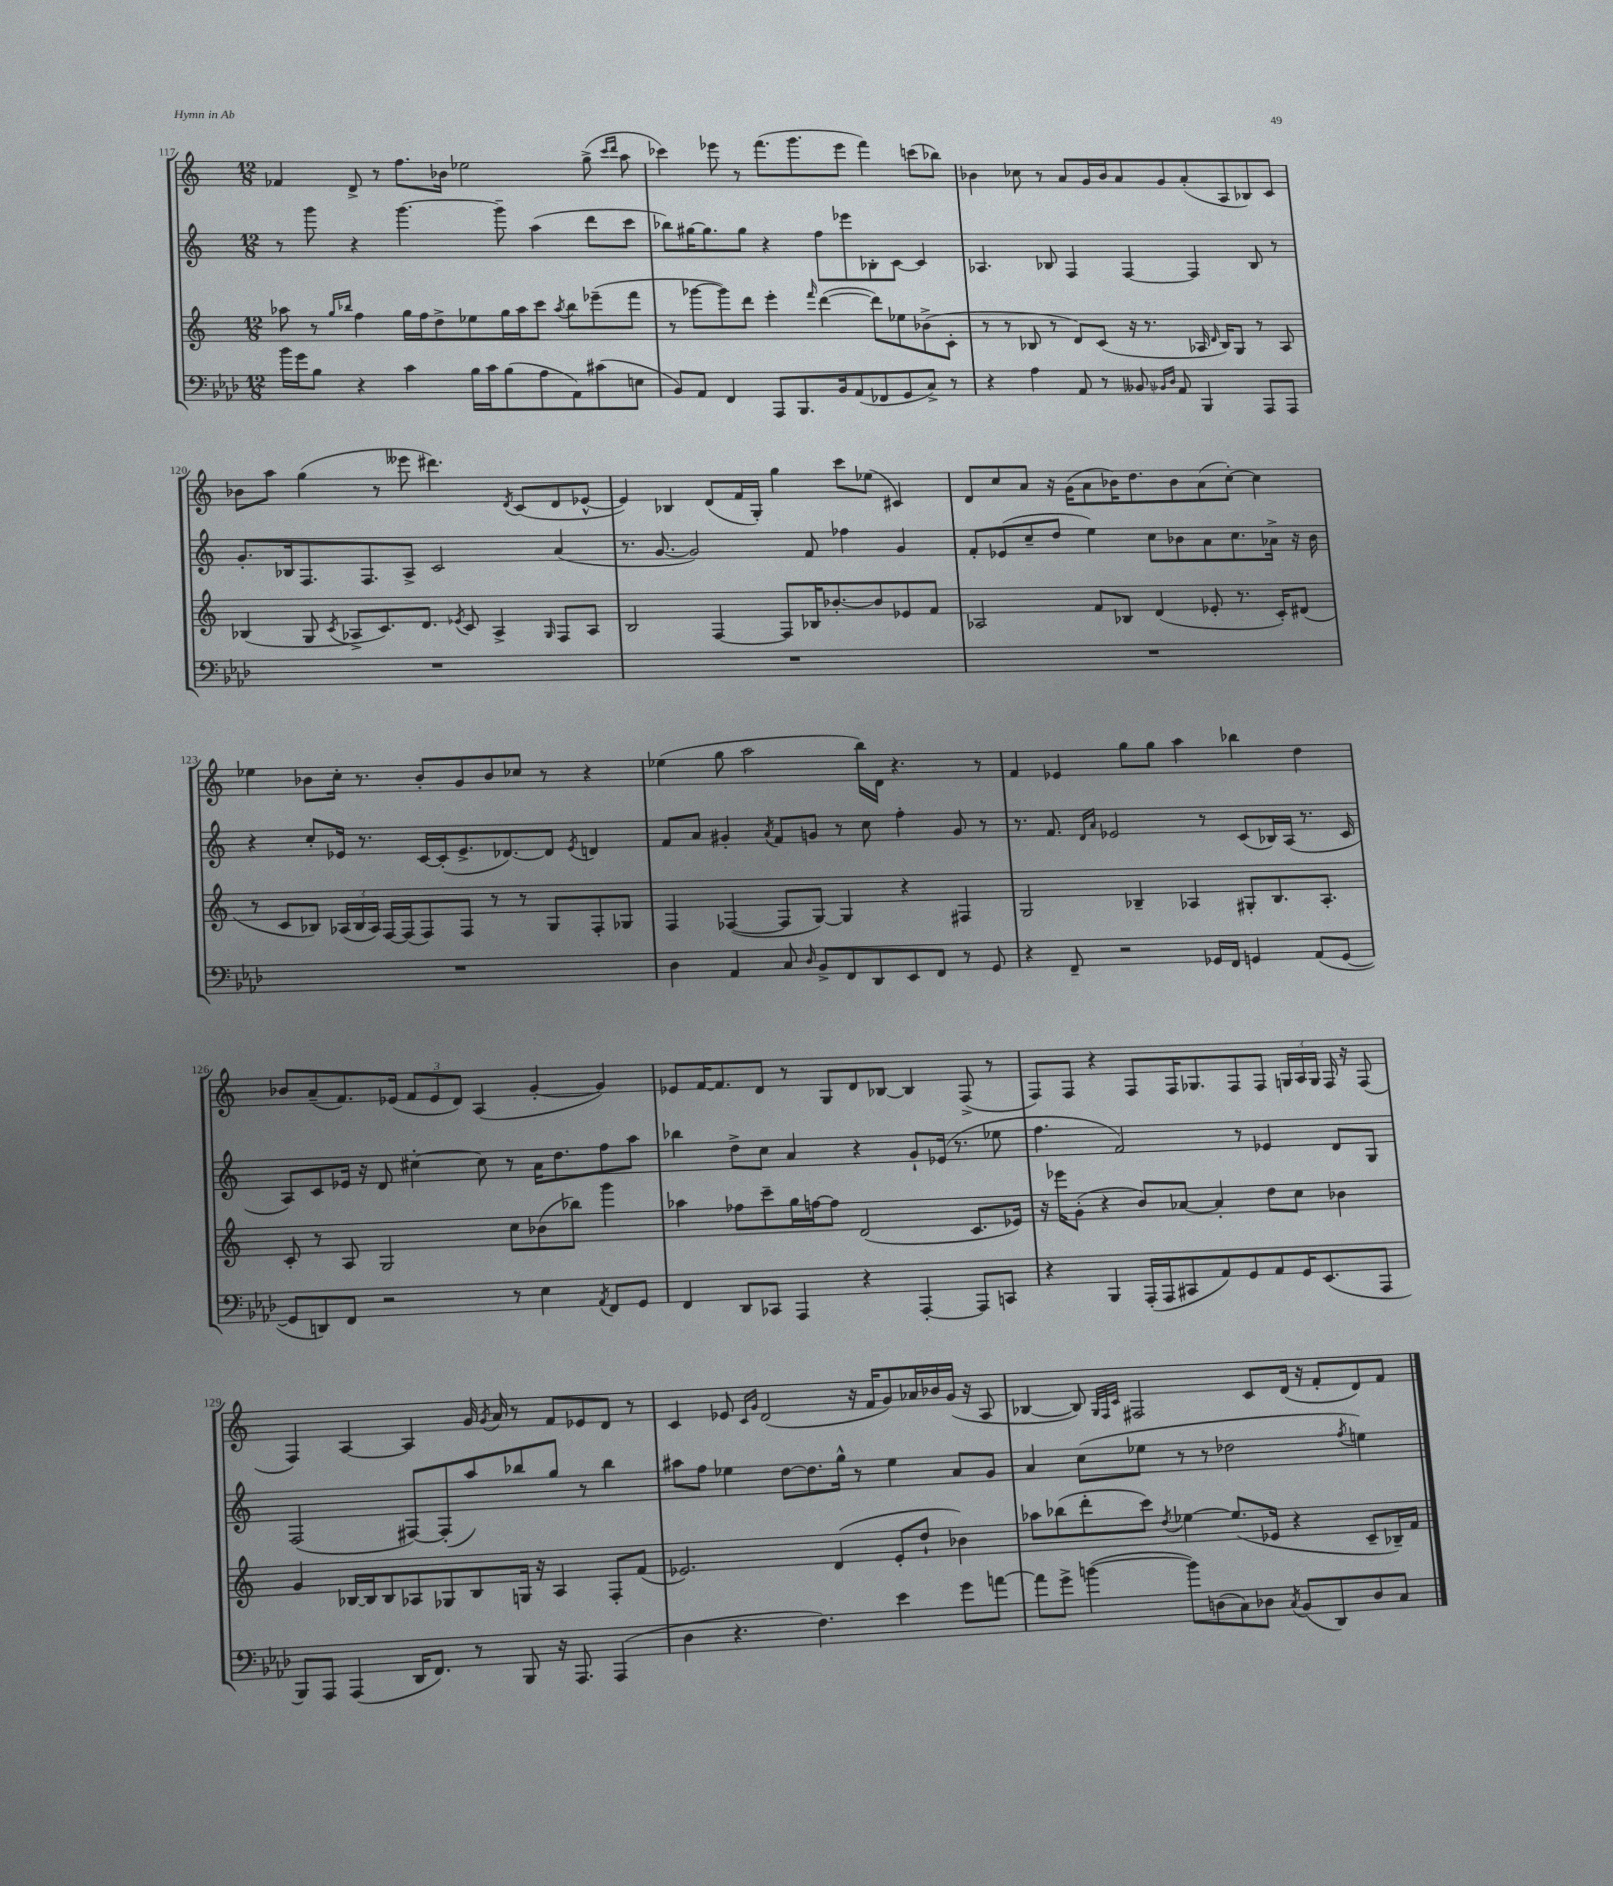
<<
\new StaffGroup <<
\new Staff = "s0" {
    \clef treble \key c \major \numericTimeSignature \time 12/8
    \autoBeamOff fes'4 d'8-> r8 f''8.[ bes'16] ees''2 g''8->( \grace { c'''16[ d'''16] } a''8 |
    ces'''4) ees'''8 r8 f'''8.[( g'''8. ees'''8] f'''4) c'''8[( bes''8]) |
    bes'4 ces''8 r8 a'8[ g'16 bes'16 a'8 g'8 a'8-.( a8 bes8) c'8] |
    bes'8[ a''8] g''4( r8 eeses'''8 dis'''4.) \acciaccatura { d'8 } c'8[( d'8 ees'8]~-^ |
    ees'4) bes4 d'8[( f'16 g16]-.) g''4 c'''8[ ees''8]( cis'4) |
    d'8[ c''8 a'8] r16 g'16[( a'8 bes'16) d''8. bes'8 a'8( c''8]~-.) c''4 |
    ees''4 bes'8[ c''16]-. r8. bes'8[-. g'8 bes'8 ces''8] r8 r4 |
    ees''4( g''8 a''2 b''16[) d'16] r4. r8 |
    f'4 ees'4 g''8[ g''8] a''4 bes''4 d''4 |
    bes'8[ a'8--( f'8.) ees'16]( \tuplet 3/2 { f'8[ ees'8 d'8]) } a4( g'4~-. g'4) |
    ees'8[ f'16~ f'8. d'8] r8 g8[ d'8 bes8]~ bes4 f8->( r8 |
    f8[) f8] r4 f8[ f16 ges8. f8 f8] \tuplet 3/2 { g16[ a16 g16] } f16 r16 f8( |
    f4) a4~ a4 g'16 \acciaccatura { g'8 } a'16 r8 f'8[ ees'8 d'8] r8 |
    c'4 ees'8 \grace { c'16[ g'16] } d'2( r16 f'16[ g'8) aes'16 bes'16 g'16]( r16 a8 |
    bes4~ bes8) \grace { g32[ f32 c'32] } fis2 c'8[ d'16]( r16 f'8[-. d'8) f'8] \bar "|." |
}
\new Staff = "s1" {
    \clef treble \key c \major \numericTimeSignature \time 12/8
    \autoBeamOff r8 g'''8 r4 g'''4.~ g'''8-- a''4( d'''8[ c'''8] |
    bes''8[) gis''16~ gis''8. gis''8] r4 f''8[ ees'''8 bes8-. c'8]~ c'4 |
    aes4. bes8 f4 f4~ f4 bes8 r8 |
    g'8.[-. bes16 f8. f8. a8]-> c'2 a'4( |
    r8. g'8.~ g'2) f'8 fes''4 g'4 |
    f'8[-. ees'8( c''8-- d''8] e''4) c''8[ bes'8 a'8 c''8. aes'16]-> r16 bes'16 |
    r4 c''8[-. ees'16] r8. c'16[~ c'16-.( ees'8.-> des'8.~) des'8] \acciaccatura { ees'8 } d'4 |
    f'8[ a'8] gis'4-. \acciaccatura { a'8 } f'8[ g'8] r8 c''8 f''4-. g'8 r8 |
    r8. f'8. \grace { d'16[ a'16] } ees'2 r8 c'8[( bes16) a16]( r8. c'16 |
    a8[) c'8 ees'16] r16 d'8 cis''4~-. cis''8 r8 a'16[ d''8. f''8 a''8] |
    bes''4 d''8[-> c''8] a'4 r4 g'8[-! ees'16]( r8. ees''8 |
    f''4. f'2) r8 ees'4 d'8[ g8] |
    f2( fis8[~) fis8-.( a''8) bes''8 g''8] r8 bes''4 |
    ais''8[ f''8] ees''4 d''8[~ d''8. g''16]-^ r8 ees''4 a'8[ g'8] |
    a'4 c''8[( ees''8] r8 r8 des''2 \acciaccatura { f''8 } e''4) \bar "|." |
}
\new Staff = "s2" {
    \clef treble \key c \major \numericTimeSignature \time 12/8
    \autoBeamOff aes''8 r8 \grace { g''16[ bes''16] } f''4 g''16[ f''16 d''8-> ees''8 g''16 aes''16 c'''8] \acciaccatura { aes''8 } bes''8[ ees'''8--( f'''8] |
    r8 ges'''8[~ ges'''8) d'''8] e'''4-. \grace { f'''16 } d'''4~( d'''8[) ees''8 bes'8->( c'8]-. |
    r8 r8 bes8 r8 d'8[) c'8]( r16 r8. aes16 \grace { d'16 } bes16[) g8] r8 aes8 |
    bes4( g8 \acciaccatura { c'8 } aes8[-> c'8.) d'8.] \acciaccatura { ees'8 } c'8 aes4-> \grace { g16 } f8[ aes8] |
    b2 f4~ f8[ bes16 bes'8.~-. bes'8 ees'8 f'8] |
    aes2 f'8[ bes8] d'4( ees'8-. r8. c'16[-.) dis'8]( |
    r8 c'8[ bes8]) \tuplet 3/2 { aes16[( bes16 aes16]) } f16[~ f16( f8) f8] r8 r8 g8[ f8-. ges8] |
    f4 fes4~( fes8[ g8]~) g4 r4 fis4 |
    g2 bes4-- aes4 gis8[-. bes8. aes8.]-. |
    c'8-. r8 a8 g2 c''8[ bes'8( bes''8]) g'''4 |
    aes''4 fes''8[ c'''8-- g''16 f''16~ f''8] d'2( c'8.[ ees'16]) |
    r16 ees'''16[ g'8]-.( r4 b'8[) aes'8]~ aes'4-. d''8[ c''8] bes'4 |
    g'4 bes16[~ bes16 bes8 aes8 ges8 bes8 g16] r16 aes4 f8[-. f'8]( |
    ees'2.) d'4( ees'8[-. d''8]-! bes'4) |
    aes''8[ bes''8( d'''8-. c'''8]) \acciaccatura { d''8 } ees''4~ ees''8.[( ees'16] r4 c'8[-- bes16--) f'16] \bar "|." |
}
\new Staff = "s3" {
    \clef bass \key aes \major \numericTimeSignature \time 12/8
    \autoBeamOff bes'16[ g'16 bes8] r4 c'4 bes16[ c'16 bes8( aes8 aes,8) cis'8( e8] |
    bes,8[) aes,8] f,4 aes,,8[ bes,,8. bes,16 aes,8( fes,8 g,8 c8]->) r8 |
    r4 aes4 aes,8 r8 beses,8 \grace { bes,16[ des16] } aes,8 bes,,4 aes,,8[ aes,,8] |
    R1. |
    R1. |
    R1. |
    R1. |
    des4 aes,4 c8 \grace { des16 } bes,8[-> f,8 des,8 ees,8 f,8] r8 g,8 |
    r4 f,8-- r2 ges,16[ f,16] g,4 aes,8[( g,8]~ |
    g,8[ d,8) f,8] r2 r8 ees4 \acciaccatura { aes,8 } f,8[ g,8] |
    f,4 des,8[ ces,8] aes,,4 r4 aes,,4~-. aes,,8[ c,8] |
    r4 bes,,4 aes,,16[-.( aes,,16 cis,8 aes,8) g,8 aes,8 g,16 ees,8.( aes,,8] |
    bes,,8[) aes,,8] aes,,4( des,16[ f,8.]) r8 bes,,8 r16 aes,,8. aes,,4( |
    des4 r4. f4.) ees'4 g'8[ a'8]~ |
    a'8[ g'8]-> b'4~( b'8[) d8( c8) des8] \acciaccatura { c8 } bes,8[( des,8) des8 c8] \bar "|." |
}
>>
>>
\layout { \context { \Score currentBarNumber = #117 } }
